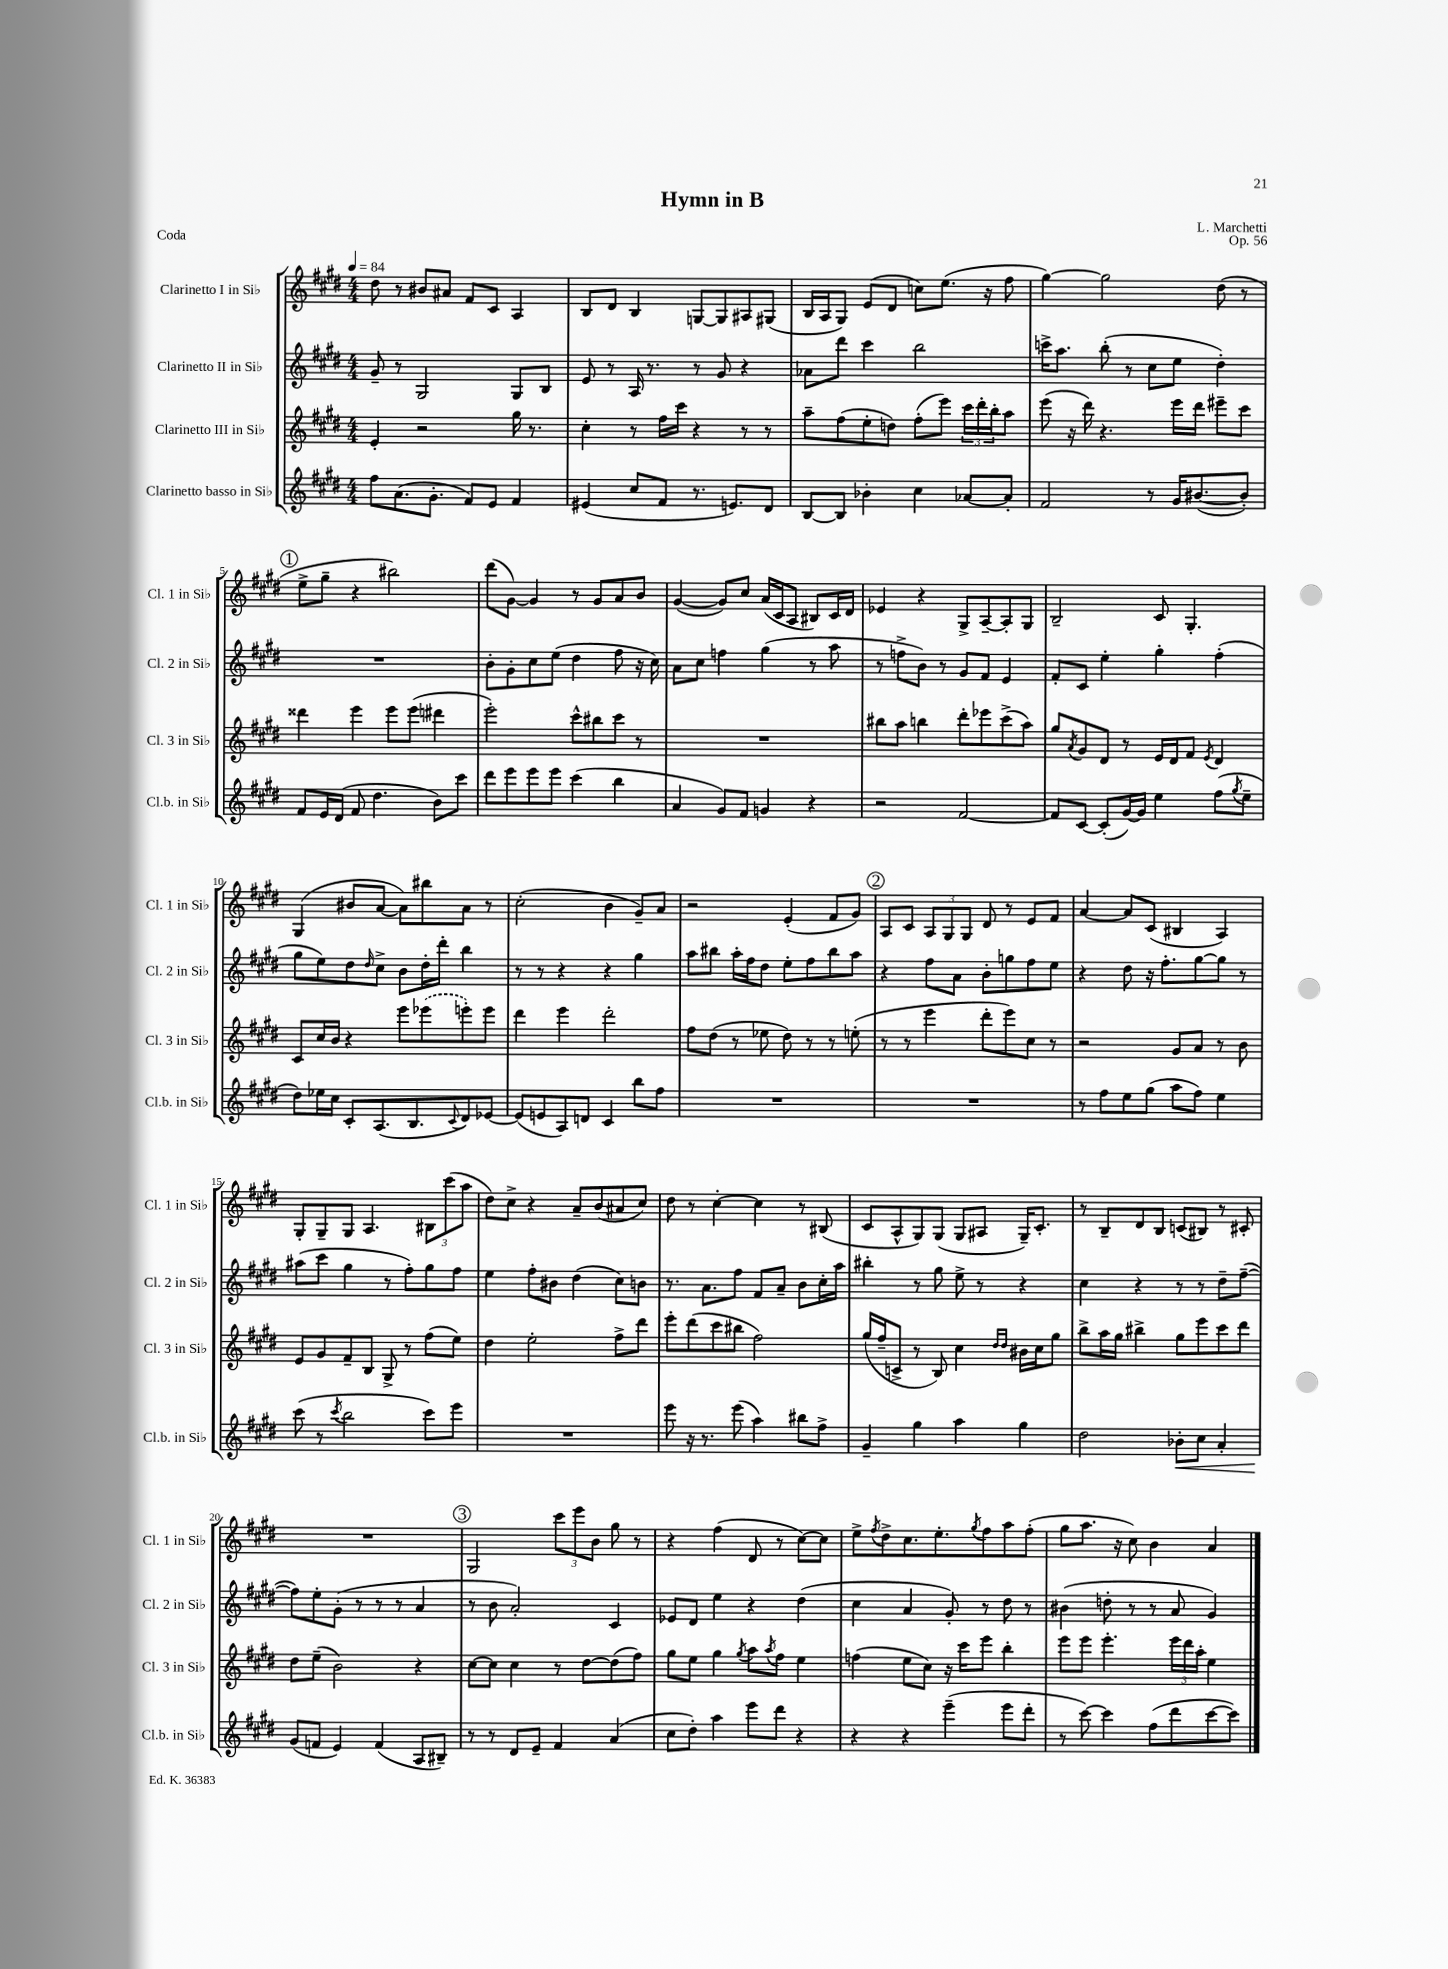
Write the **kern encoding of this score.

**kern	**kern	**kern	**kern
*staff4	*staff3	*staff2	*staff1
*clefG2	*clefG2	*clefG2	*clefG2
*k[f#c#g#d#]	*k[f#c#g#d#]	*k[f#c#g#d#]	*k[f#c#g#d#]
*M4/4	*M4/4	*M4/4	*M4/4
*MM84	*MM84	*MM84	*MM84
8ff#\L	4e'/	8g#~/	8dd#\
(8.a\	.	8r	8r
.	2r	2G#/	8b#/L
8.g#'\J	.	.	.
.	.	.	8a#/J
8f#/L)	.	.	8f#/L
8e/J	.	.	8c#/J
4f#/	16gg#\	8G#/L	4A/
.	8.r	.	.
.	.	8B/J	.
=	=	=	=
(4e#/	4cc#'\	8e/	8B/L
.	.	8r	8d#/J
8cc#/L	8r	16A/	4B/
.	.	8.r	.
8f#/J	16ff#\LL	.	.
.	16ccc#\JJ	.	.
8.r	4r	8r	[8G/L
.	.	8g#/	8G/]
8.e/L)	.	.	.
.	8r	4r	8A#/
8d#/J	8r	.	(8G#/J
=	=	=	=
[8B/L	8aa~\L	8a-\L	16B/LL
.	.	.	16A/J
8B/]J	(8ff#\	8ddd#\J	8G#/J)
4b-'\	8ee'\	4ccc#\	(8e/L
.	8dd\J)	.	8d#/J
4cc#\	(8ff#'\L	2bb\	8cc\L)
.	8eee\J)	.	(8.ee\J
[8a-/L	24ccc#\LL	.	.
.	24ddd#'\	.	.
.	.	.	16r
.	24bb'\J	.	.
8a-'/]J	8aa\J	.	8ff#\
=	=	=	=
2f#/	(8eee\	16ccc^\LK	[4gg#\)
.	.	8.aa\J	.
.	16r	.	.
.	16ddd#\)	.	.
.	4.r	(8bb'\	2gg#\]
.	.	8r	.
8r	.	8cc#\L	.
16g#/LK	16eee\LL	8ee\J	.
([8.b#/	16ddd#\JJ	.	.
.	8eee#~\L	4dd#'\)	(8dd#\
8b#'/]J)	8ccc#\J	.	8r
=	=	=	=
8f#/L	4ddd##\	1r	8ee^\L
16e/L	.	.	8gg#~\J
(16d#/JJ	.	.	.
8f#/	4eee\	.	4r
4.dd#\	.	.	.
.	8eee\L	.	2bb#\)
.	(8eee\J	.	.
8b\L)	4ddd#\	.	.
8ccc#\J	.	.	.
=	=	=	=
8ddd#\L	2eee'\)	8b'\L	(8ddd#\L
8eee\	.	8g#'\	[8g#\J)
8eee\	.	8cc#\	4g#/]
8eee\J	.	(8ee\J	.
(4ccc#\	8ccc#^^\L	4dd#\	8r
.	8bb#\	.	8g#/L
4bb\	8ccc#\J	8ff#\	8a/
.	8r	16r	8b/J
.	.	16cc#\)	.
=	=	=	=
4a/	1r	8a\L	([4g#/
.	.	8cc#\J	.
8g#/L)	.	4ff\	8g#/]L)
8f#/J	.	.	8cc#/J
4g/	.	(4gg#\	(16a/LL
.	.	.	16c#/J
.	.	.	8A/J
4r	.	8r	8B#/L)
.	.	8aa\	16c#/L
.	.	.	16d#/JJ
=	=	=	=
2r	8bb#\L	8r	4e-/
.	8aa\J	8ff^\L	.
.	4bb\	8b\J)	4r
.	.	8r	.
[2f#/	8ddd#'\L	8g#/L	8G#^/L
.	8eee-\	8f#/J	[8A~/
.	(8ccc#^\	4e/	8A'/]
.	8aa\J)	.	8G#/J
=	=	=	=
8f#/]L	8gg#/L	8f#'/L	2B~/
.	8qa/	.	.
[8c#/J	8g#/	8c#/J	.
(8c#'/]L	8d#/J	4ee'\	.
[16g#/L)	8r	.	.
16g#/]JJ	.	.	.
4ee\	16e/LL	4gg#'\	8c#/
.	16d#/J	.	.
.	8f#/J	.	4.G#'/
.	8qe/	.	.
(8ff#\L	4d#/	(4ff#'\	.
8qgg#/	.	.	.
8ee~\J	.	.	.
=	=	=	=
8dd#\L)	8c#/L	8gg#\L	(4G#/
16ee-\L	16cc#/L	8ee\)	.
16cc#\JJ	16b/JJ	.	.
8c#'/L	4r	8dd#\	8b#/L
.	.	16qqdd#/	.
(8.A/	.	8cc#^\J	[8a/J
.	8eee\L	8b\L	8a\]L)
8.B/	.	.	.
.	(8eee-\	16dd#'\L	8bb#\
.	.	16ddd#'\JJ	.
8qqc#/	.	.	.
8d#/)	8eee'\)	4bb\	8a\J
[8e-/J	8eee\J	.	8r
=	=	=	=
(8e-/]L	4ddd#\	8r	(2cc#'\
8e/	.	8r	.
8A/)	4eee\	4r	.
8d/J	.	.	.
4c#/	2ddd#'\	4r	4b\
8bb\L	.	4gg#\	8g#~/L)
8ff#\J	.	.	8a/J
=	=	=	=
1r	8ff#\L	8aa\L	2r
.	(8dd#\J	8bb#\J	.
.	8r	16aa'\LL	.
.	.	16ff#\J	.
.	8ee-\	8dd#\J	.
.	8dd#\)	8ee'\L	(4e'/
.	8r	8ff#\	.
.	8r	8bb#\	8f#/L
.	(8ee'\	8aa\J	8g#/J)
=	=	=	=
1r	8r	4r	8A/L
.	8r	.	8c#/J
.	4eee\	8ff#\L	12A/L
.	.	.	12G#/
.	.	8a\J	.
.	.	.	12G#/J
.	8ddd#'\L	8b'\L	8d#/
.	8eee\)	8gg\	8r
.	8cc#\J	8ff#\	8e/L
.	8r	8ee\J	8f#/J
=	=	=	=
8r	2r	4r	[4a/
8ff#\L	.	.	.
8ee\	.	8dd#\	8a/]L
(8gg#\J	.	16r	(8c#/J
.	.	8.ff#'\L	.
8aa\L	8g#/L	.	4B#/
8ff#\J)	8a/J	[8gg#\	.
4ee\	8r	8gg#\]J	4A/)
.	8b\	8r	.
=	=	=	=
(8ccc#\	8e/L	(8aa#\L	8G#'/L
8r	8g#/	8ccc#\J	8G#~/
8qccc#/	.	.	.
2bb\	8f#~/	4gg#\	8G#/J
.	8B/J	.	4.A/
.	8G#^/	8r	.
.	8r	8ff#'\L)	.
8ccc#\L)	(8ff#\L	8gg#\	12B#\L
.	.	.	(12ccc#\
8eee\J	8ee\J)	8ff#\J	.
.	.	.	12aa\J
=	=	=	=
1r	4dd#\	4ee\	8dd#\L)
.	.	.	8cc#^\J
.	2ee'\	8ff#'\L	4r
.	.	8b#\J	.
.	.	(4dd#\	8a~/L
.	.	.	(8b/
.	8ff#^\L	8cc#\L)	8a#/
.	8ddd#\J	8b\J	8cc#/J)
=	=	=	=
8eee\	8eee'\L	8.r	8dd#\
16r	(8ddd#\	.	8r
8.r	.	8.a\L	.
.	8ccc#\	.	[4cc#'\
(8eee\	8bb#\J	8ff#\J	.
4aa\)	2ff#\)	8f#/L	4cc#\]
.	.	8a~/J	.
8bb#\L	.	8b\L	8r
8ff#^\J	.	16cc#'\L	(8B#/
.	.	16aa\JJ	.
=	=	=	=
4g#~/	(16gg#/LL	4bb#'\	8c#/L
.	16ff#~/J	.	.
.	8c^/J	.	8A^^/
4gg#\	8r	8r	8G#/)
.	8B/)	8gg#\	(8G#/J
4aa\	4cc#\	8ee^\	8G#/L
.	.	8r	8A#/J
.	16qqdd#/LL	.	.
.	16qqdd#/JJ	.	.
4gg#\	16b#\LL	4r	16G#~/LK)
.	16cc#\J	.	8.c#'/J
.	8gg#\J	.	.
=	=	=	=
2dd#\	8bb^\L	4cc#\	8r
.	16aa\L	.	8B~/L
.	16gg#\JJ	.	.
.	4bb#^\	4r	8d#/
.	.	.	8B/J
8b-'\L	8gg#\L	8r	(8c/L
8cc#\J	8eee\	8r	8B#/J)
4a'/	8ccc#\	8dd#~\L	8r
.	8ddd#\J	([8ff#~\J	8c#'/
=	=	=	=
(8g#/L	8dd#\L	8ff#\]L)	1r
8f/J	(8ee~\J	8ee'\	.
4e/)	2b\)	(8g#'\J	.
.	.	8r	.
(4f/	.	8r	.
.	.	8r	.
8A/L	4r	4a/	.
8B#~/J)	.	.	.
=	=	=	=
8r	[8cc#\L	8r	2G#/
8r	8cc#\]J	8b\	.
8d#/L	4cc#\	2a'/)	.
8e~/J	.	.	.
4f#/	8r	.	12ccc#\L
.	.	.	12eee\
.	[8dd#\L	.	.
.	.	.	12b\J
(4a/	(8dd#\]	4c#/	8gg#\
.	8ff#\J)	.	8r
=	=	=	=
8cc#\L	8gg#\L	8e-/L	4r
8dd#'\J)	8ee\J	8d#/J	.
4aa\	4gg#\	4ee\	(4ff#\
.	8qgg#/	.	.
8eee\L	8aa\L	4r	8d#/
.	8qaa/	.	.
8ddd#\J	8ff#\J	.	8r
4r	4ee\	(4dd#\	[8cc#\L)
.	.	.	8cc#\]J
=	=	=	=
4r	(4ff\	4cc#\	8ee^\L
.	.	.	8qff#/
.	.	.	8dd#^\
4r	8ee\L	4a/	8.cc#\
.	8cc#\J)	.	.
.	.	.	8.ee'\
(4eee~\	16r	8g#'/)	.
.	16ccc#\LK	.	.
.	.	.	8qgg#/
.	8eee\J	8r	8ff#\
8eee\L	4bb'\	8dd#\	8aa\
8ddd#'\J	.	8r	(8ff#'\J
=	=	=	=
8r	8eee\L	(4b#\	8gg#\L
[8ccc#\)	8eee\J	.	8.aa\J
4ccc#\]	4.eee'\	8dd'\	.
.	.	.	16r
.	.	8r	8cc#\)
(8ff#\L	.	8r	4b\
8ddd#\	24eee\LL	8a/	.
.	24ddd#\	.	.
.	24aa'\JJ	.	.
[8ccc#\	4ee\	4g#/)	4a/
8ccc#\]J)	.	.	.
==	==	==	==
*-	*-	*-	*-
